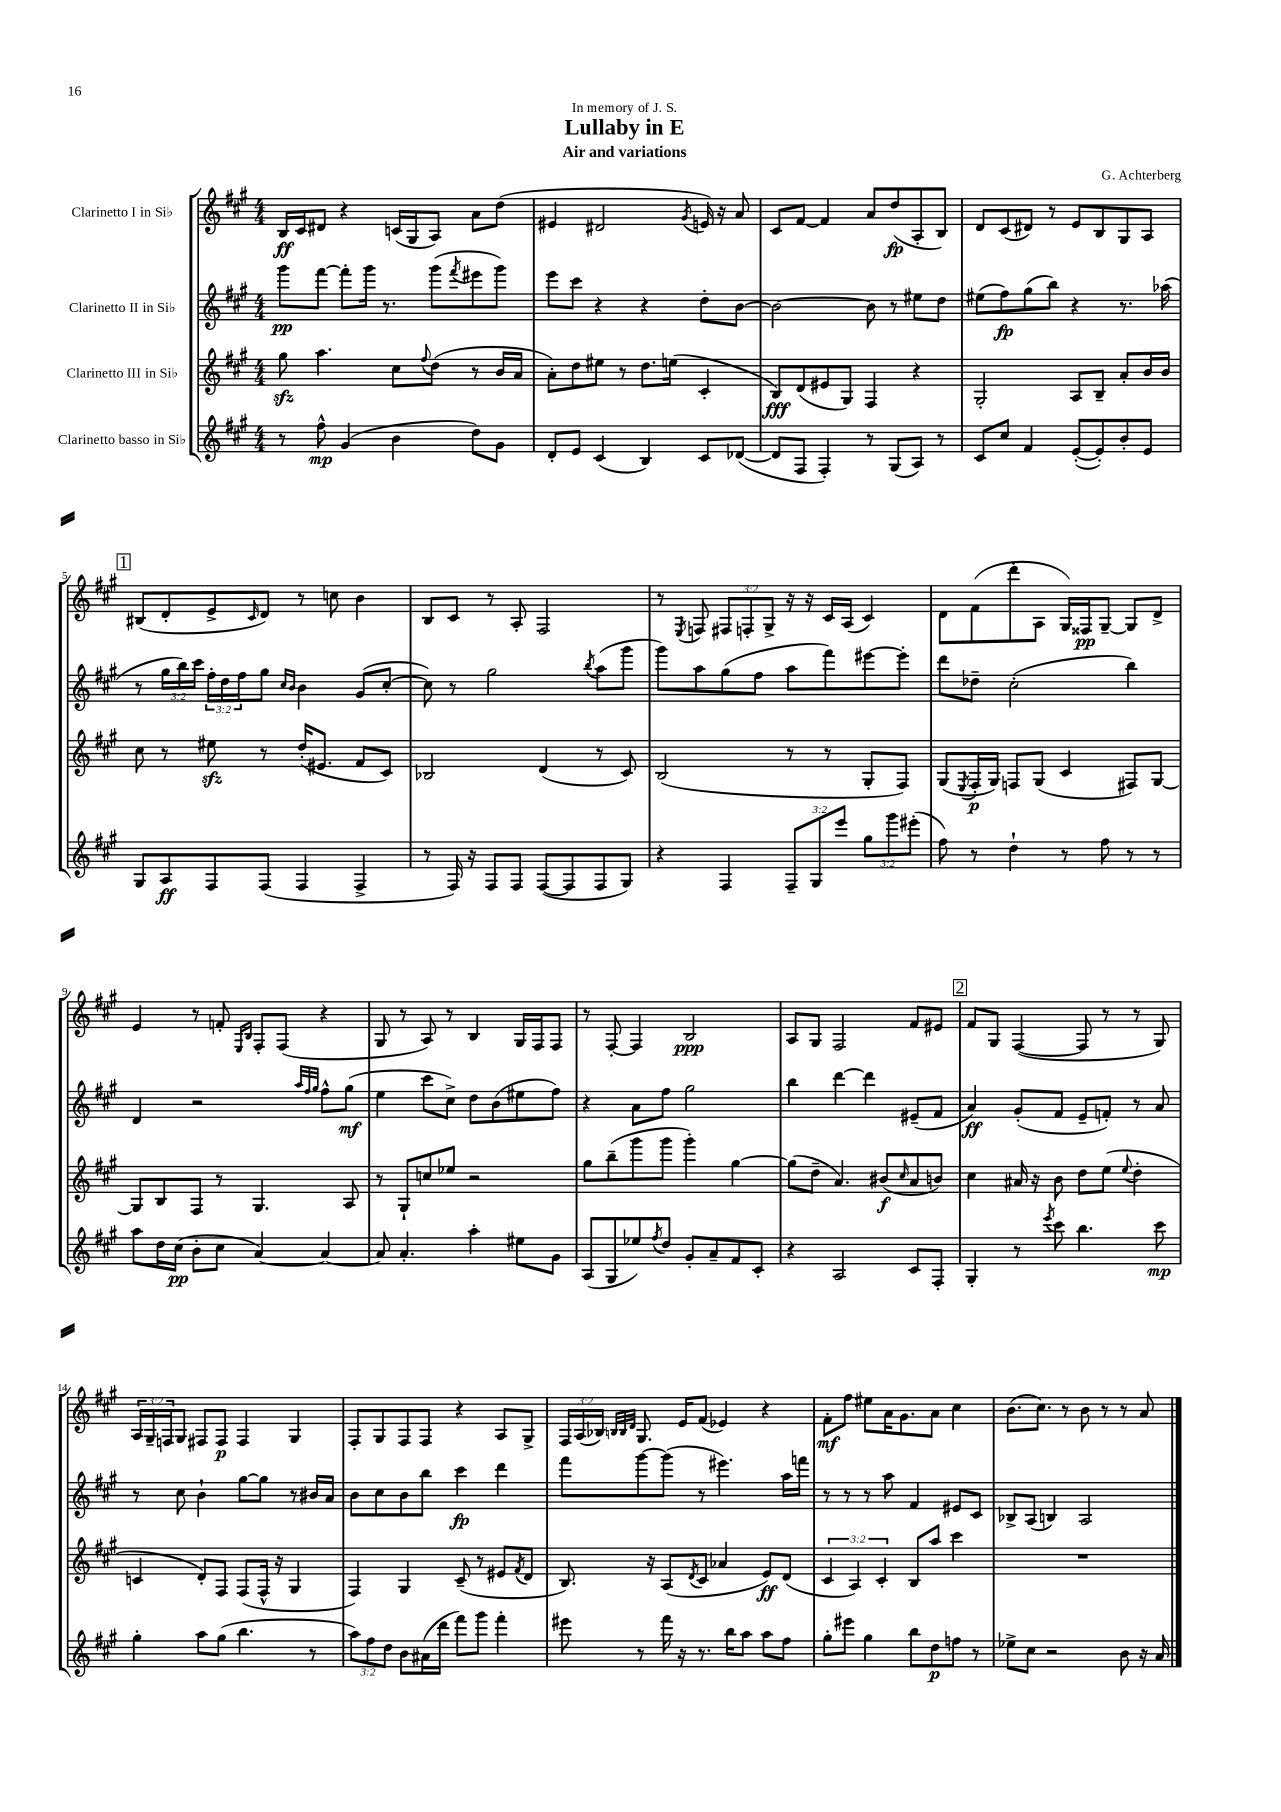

**kern	**dynam	**kern	**dynam	**kern	**dynam	**kern	**dynam
*part4	*part4	*part3	*part3	*part2	*part2	*part1	*part1
*staff4	*staff4	*staff3	*staff3	*staff2	*staff2	*staff1	*staff1
*I"Clarinetto basso in Si♭	*	*I"Clarinetto III in Si♭	*	*I"Clarinetto II in Si♭	*	*I"Clarinetto I in Si♭	*
*clefG2	*	*clefG2	*	*clefG2	*	*clefG2	*
*k[f#c#g#]	*	*k[f#c#g#]	*	*k[f#c#g#]	*	*k[f#c#g#]	*
*M4/4	*	*M4/4	*	*M4/4	*	*M4/4	*
=1	=1	=1	=1	=1	=1	=1	=1
8r	.	8gg#zz\	.	8ggg#\L	pp	16B/LL	ff
.	.	.	.	.	.	16c#/J	.
8ff#^^\	mp	4.aa\	.	[8fff#\J	.	8d#X/J	.
(4g#/	.	.	.	8fff#'\L]	.	4r	.
.	.	.	.	16ggg#\Jk	.	.	.
.	.	.	.	8.r	.	.	.
4b\	.	8cc#\L	.	.	.	(16cn/LL	.
.	.	.	.	.	.	16G#/J	.
.	.	8qqff#/	.	.	.	.	.
.	.	(8dd\J	.	(8ggg#\L	.	8A/J)	.
.	.	.	.	8qfff#/	.	.	.
8dd\L)	.	8r	.	8eee#X\	.	8a\L	.
8g#\J	.	16b/LL	.	8ggg#\J)	.	(8dd\J	.
.	.	16a/JJ	.	.	.	.	.
=2	=2	=2	=2	=2	=2	=2	=2
8d'/L	.	8a'\L)	.	8eee\L	.	4e#X/	.
8e/J	.	8dd\	.	8ccc#\J	.	.	.
(4c#/	.	8ee#X\J	.	4r	.	2d#X/	.
.	.	8r	.	.	.	.	.
4B/)	.	8.dd\L	.	4r	.	.	.
.	.	(16een\Jk	.	.	.	.	.
.	.	.	.	.	.	8qg#/	.
8c#/L	.	4c#'/	.	8dd'\L	.	16en/)	.
.	.	.	.	.	.	16r	.
([8d-X/J	.	.	.	[8b\J	.	8a/	.
=3	=3	=3	=3	=3	=3	=3	=3
8d-/L]	.	8B/L)	fff	2b\_	.	8c#/L	.
8F#/J	.	(8d/	.	.	.	[8f#/J	.
4F#'/)	.	8e#X/	.	.	.	4f#/]	.
.	.	8G#/J)	.	.	.	.	.
8r	.	4F#/	.	8b\]	.	8a/L	.
(8G#/L	.	.	.	8r	.	(8dd/	fp
8A/J)	.	4r	.	8ee#X\L	.	8A'/	.
8r	.	.	.	8dd\J	.	8B/J)	.
=4	=4	=4	=4	=4	=4	=4	=4
8c#/L	.	2G#'/	.	(8ee#X\L	.	8d/L	.
8cc#/J	.	.	.	8ff#\)	fp	(8c#/	.
4f#/	.	.	.	(8gg#\	.	8d#X/J)	.
.	.	.	.	8bb\J)	.	8r	.
([8e'/L	.	8A/L	.	4r	.	8e/L	.
8e'/])	.	8B~/J	.	.	.	8B/	.
8b'/	.	8a'/L	.	8.r	.	8G#/	.
8e/J	.	16b/L	.	.	.	8A/J	.
.	.	16b/JJ	.	(16aa-X\	.	.	.
!!LO:LB:g=z
!!LO:REH:place=s1:t=1
=5	=5	=5	=5	=5	=5	=5	=5
8G#/L	.	8cc#\	.	8r	.	(8B#X/L	.
8A/	ff	8r	.	24gg#\LL	.	8d'/	.
.	.	.	.	24bb\)	.	.	.
.	.	.	.	24ccc#\JJ	.	.	.
8F#/	.	8ee#Xzz\	.	24ff#'\LL	.	8e^/	.
.	.	.	.	24dd\	.	.	.
.	.	.	.	24ff#\J	.	.	.
.	.	.	.	.	.	16qqc#/	.
(8F#/J	.	8r	.	8gg#\J	.	8d/J)	.
.	.	.	.	16qqcc#/LL	.	.	.
.	.	.	.	16qqb/JJ	.	.	.
4F#/	.	(16dd'/KL	.	4b\	.	8r	.
.	.	8.e#X/J	.	.	.	.	.
.	.	.	.	.	.	8ccn\	.
4F#^/	.	8f#/L	.	(8g#/L	.	4b\	.
.	.	8c#/J)	.	[8cc#'/J	.	.	.
=6	=6	=6	=6	=6	=6	=6	=6
8r	.	2B-X/	.	8cc#\])	.	8B/L	.
16F#/)	.	.	.	8r	.	8c#/J	.
16r	.	.	.	.	.	.	.
8F#/L	.	.	.	2gg#\	.	8r	.
8F#/J	.	.	.	.	.	8A'/	.
([8F#/L	.	(4d/	.	.	.	2F#/	.
8F#/]	.	.	.	.	.	.	.
.	.	.	.	8qbb/	.	.	.
8F#/	.	8r	.	(8aa\L	.	.	.
8G#/J)	.	8c#/)	.	8ggg#\J	.	.	.
=7	=7	=7	=7	=7	=7	=7	=7
4r	.	(2B/	.	8ggg#\L)	.	8r	.
.	.	.	.	.	.	8qE/	.
.	.	.	.	8aa\	.	8Fn/	.
4F#/	.	.	.	(8gg#\	.	12F#X/L	.
.	.	.	.	.	.	12Fn'/	.
.	.	.	.	8ff#\J	.	.	.
.	.	.	.	.	.	12G#^/J	.
12F#~/L	.	8r	.	8aa\L	.	16r	.
.	.	.	.	.	.	16r	.
12G#/	.	.	.	.	.	.	.
.	.	8r	.	8fff#\)	.	16c#/LL	.
12eee/J	.	.	.	.	.	.	.
.	.	.	.	.	.	(16A/JJ	.
12gg#\L	.	8G#'/L	.	[8eee#X\	.	4c#/)	.
12ggg#\	.	.	.	.	.	.	.
.	.	8F#/J)	.	8eee#'\J]	.	.	.
(12eee#X'\J	.	.	.	.	.	.	.
=8	=8	=8	=8	=8	=8	=8	=8
8ff#\)	.	(8G#/L	.	8ddd\L	.	8d\L	.
.	.	8qE/	.	.	.	.	.
8r	.	16F#'/L	p	8dd-X~\J	.	(8f#\	.
.	.	16G#/JJ)	.	.	.	.	.
4dd`\	.	8Fn/L	.	(2cc#'\	.	8ddd'\	.
.	.	(8G#/J	.	.	.	8A\J	.
8r	.	4c#/	.	.	.	16G#/LL)	.
.	.	.	.	.	.	16F##X/J	pp
8ff#\	.	.	.	.	.	[8G#~/J	.
8r	.	8F#X/L)	.	4bb\)	.	8G#/L]	.
8r	.	[8G#/J	.	.	.	8d^/J	.
!!LO:LB:g=z
=9	=9	=9	=9	=9	=9	=9	=9
8aa\L	.	8G#/L]	.	4d/	.	4e/	.
16dd\L	.	8B/	.	.	.	.	.
(16cc#\JJ	pp	.	.	.	.	.	.
8b'\L	.	8F#/J	.	2r	.	8r	.
8cc#\J	.	8r	.	.	.	8fn'/	.
.	.	.	.	.	.	16qqE/LL	.
.	.	.	.	.	.	16qqB/JJ	.
[4a/)	.	4.G#/	.	.	.	8F#'/L	.
.	.	.	.	.	.	(8F#/J	.
.	.	.	.	32qqaa/LLL	.	.	.
.	.	.	.	32qqff#/	.	.	.
.	.	.	.	32qqgg#/JJJ	.	.	.
4a/_	.	.	.	8ff#^^\L	.	4r	.
.	.	8A/	.	(8gg#\J	mf	.	.
=10	=10	=10	=10	=10	=10	=10	=10
8a/]	.	8r	.	4ee\	.	8G#/	.
4.a'/	.	8G#`/L	.	.	.	8r	.
.	.	8ccn/	.	8ccc#\L	.	8A/)	.
.	.	8ee-X/J	.	8cc#^\J)	.	8r	.
4aa'\	.	2r	.	8dd\L	.	4B/	.
.	.	.	.	(8b\	.	.	.
8ee#X\L	.	.	.	8ee#X\	.	16G#/LL	.
.	.	.	.	.	.	16F#/J	.
8g#\J	.	.	.	8ff#\J)	.	8F#/J	.
=11	=11	=11	=11	=11	=11	=11	=11
(8A/L	.	8gg#\L	.	4r	.	8r	.
8G#/	.	(8bb~\	.	.	.	[8F#'/	.
8ee-X/)	.	8ggg#\	.	8a\L	.	4F#/]	.
8qff#/	.	.	.	.	.	.	.
8dd/J	.	8ggg#\J	.	8ff#\J	.	.	.
8g#'/L	.	4ggg#'\)	.	2gg#\	.	2B/	ppp
8a~/	.	.	.	.	.	.	.
8f#/	.	[4gg#\	.	.	.	.	.
8c#'/J	.	.	.	.	.	.	.
=12	=12	=12	=12	=12	=12	=12	=12
4r	.	(8gg#\L]	.	4bb\	.	8A/L	.
.	.	8dd~\J	.	.	.	8G#/J	.
2A/	.	4.a/)	.	[4ddd\	.	2F#/	.
.	.	.	.	4ddd\]	.	.	.
.	.	(8b#X/L	f	.	.	.	.
.	.	16qqcc#/	.	.	.	.	.
8c#/L	.	8a/	.	(8e#X~/L	.	8f#/L	.
8F#'/J	.	8bn/J)	.	8f#/J	.	8e#X/J	.
!!LO:REH:place=s1:t=2
=13	=13	=13	=13	=13	=13	=13	=13
4G#'/	.	4cc#\	.	4a/)	ff	8f#/L	.
.	.	.	.	.	.	8G#/J	.
8r	.	16a#X/	.	(8g#'/L	.	([4F#/	.
.	.	16r	.	.	.	.	.
8qeee/	.	.	.	.	.	.	.
8ccc#\	.	8b\	.	8f#/J	.	.	.
4.bb\	.	8dd\L	.	8e~/L	.	8F#/]	.
.	.	(8ee\J	.	8fn'/J)	.	8r	.
.	.	8qqee/	.	.	.	.	.
.	.	4dd'\	.	8r	.	8r	.
8ccc#\	mp	.	.	8a/	.	8G#/)	.
!!LO:LB:g=z
=14	=14	=14	=14	=14	=14	=14	=14
4gg#'\	.	4cn/	.	8r	.	24A/LL	.
.	.	.	.	.	.	24G#~/	.
.	.	.	.	.	.	24Fn/J	.
.	.	.	.	8cc#\	.	8G#/J	.
8aa\L	.	8d'/L)	.	4b`\	.	8F#X/L	.
(8gg#\J	.	8F#/J	.	.	.	8F#/J	p
4.bb\	.	(8F#/L	.	[8gg#\L	.	4F#/	.
.	.	16F#^^/Jk	.	8gg#\J]	.	.	.
.	.	16r	.	.	.	.	.
.	.	4G#/	.	8r	.	4G#/	.
8r	.	.	.	16b#X/LL	.	.	.
.	.	.	.	16a/JJ	.	.	.
=15	=15	=15	=15	=15	=15	=15	=15
12aa\L)	.	4F#/)	.	8b\L	.	8F#'/L	.
12ff#\	.	.	.	.	.	.	.
.	.	.	.	8cc#\	.	8G#/	.
12dd\J	.	.	.	.	.	.	.
8b\L	.	4G#/	.	8b\	.	8F#/	.
(16a#X\L	.	.	.	8bb\J	.	8F#/J	.
16ddd\JJ	.	.	.	.	.	.	.
8fff#\L)	.	(8c#~/	.	4ccc#\	fp	4r	.
8ggg#\J	.	8r	.	.	.	.	.
4fff#'\	.	8e#X/L	.	4ddd\	.	8A/L	.
.	.	8qf#/	.	.	.	.	.
.	.	8d/J	.	.	.	8G#^/J	.
=16	=16	=16	=16	=16	=16	=16	=16
8eee#X\	.	8.B/)	.	8fff#\L	.	24F#/LL	.
.	.	.	.	.	.	(24A/	.
.	.	.	.	.	.	24B-X/JJ)	.
.	.	.	.	.	.	32qqBn/LLL	.
.	.	.	.	.	.	32qqB/	.
.	.	.	.	.	.	32qqd/JJJ	.
8r	.	.	.	[8ggg#\	.	8.G#/	.
.	.	16r	.	.	.	.	.
16fff#\	.	(8A/L	.	(8ggg#\J]	.	.	.
16r	.	.	.	.	.	16e/KL	.
.	.	8qd/	.	.	.	.	.
8.r	.	8c#/J	.	8r	.	(8f#/J	.
.	.	4a-X/	.	4.eee#X\)	.	4e-X/)	.
16bb\KL	.	.	.	.	.	.	.
8aa\J	.	.	.	.	.	.	.
8aa\L	.	8e/L)	ff	.	.	4r	.
8ff#\J	.	(8d/J	.	16aa\LL	.	.	.
.	.	.	.	16fffn\JJ	.	.	.
=17	=17	=17	=17	=17	=17	=17	=17
8gg#'\L	.	6c#/	.	8r	.	8f#'\L	mf
8eee#X\J	.	.	.	8r	.	8ff#\J	.
.	.	6A/)	.	.	.	.	.
4gg#\	.	.	.	8r	.	8ee#X\L	.
.	.	6c#'/	.	.	.	.	.
.	.	.	.	8aa\	.	16a\K	.
.	.	.	.	.	.	8.g#\	.
8bb\L	.	8B/L	.	4f#/	.	.	.
8dd\	p	8aa/J	.	.	.	8a\J	.
8ffn\J	.	4ccc#\	.	8e#X/L	.	4cc#\	.
8r	.	.	.	8c#/J	.	.	.
=18	=18	=18	=18	=18	=18	=18	=18
8ee-X^\L	.	1r	.	8B-X^/L	.	(8.b\L	.
8cc#\J	.	.	.	(8A/J	.	.	.
.	.	.	.	.	.	8.cc#\J)	.
2r	.	.	.	4Bn/)	.	.	.
.	.	.	.	.	.	8r	.
.	.	.	.	2A/	.	8b\	.
.	.	.	.	.	.	8r	.
8b\	.	.	.	.	.	8r	.
16r	.	.	.	.	.	8a/	.
16a/	.	.	.	.	.	.	.
==	==	==	==	==	==	==	==
*-	*-	*-	*-	*-	*-	*-	*-
